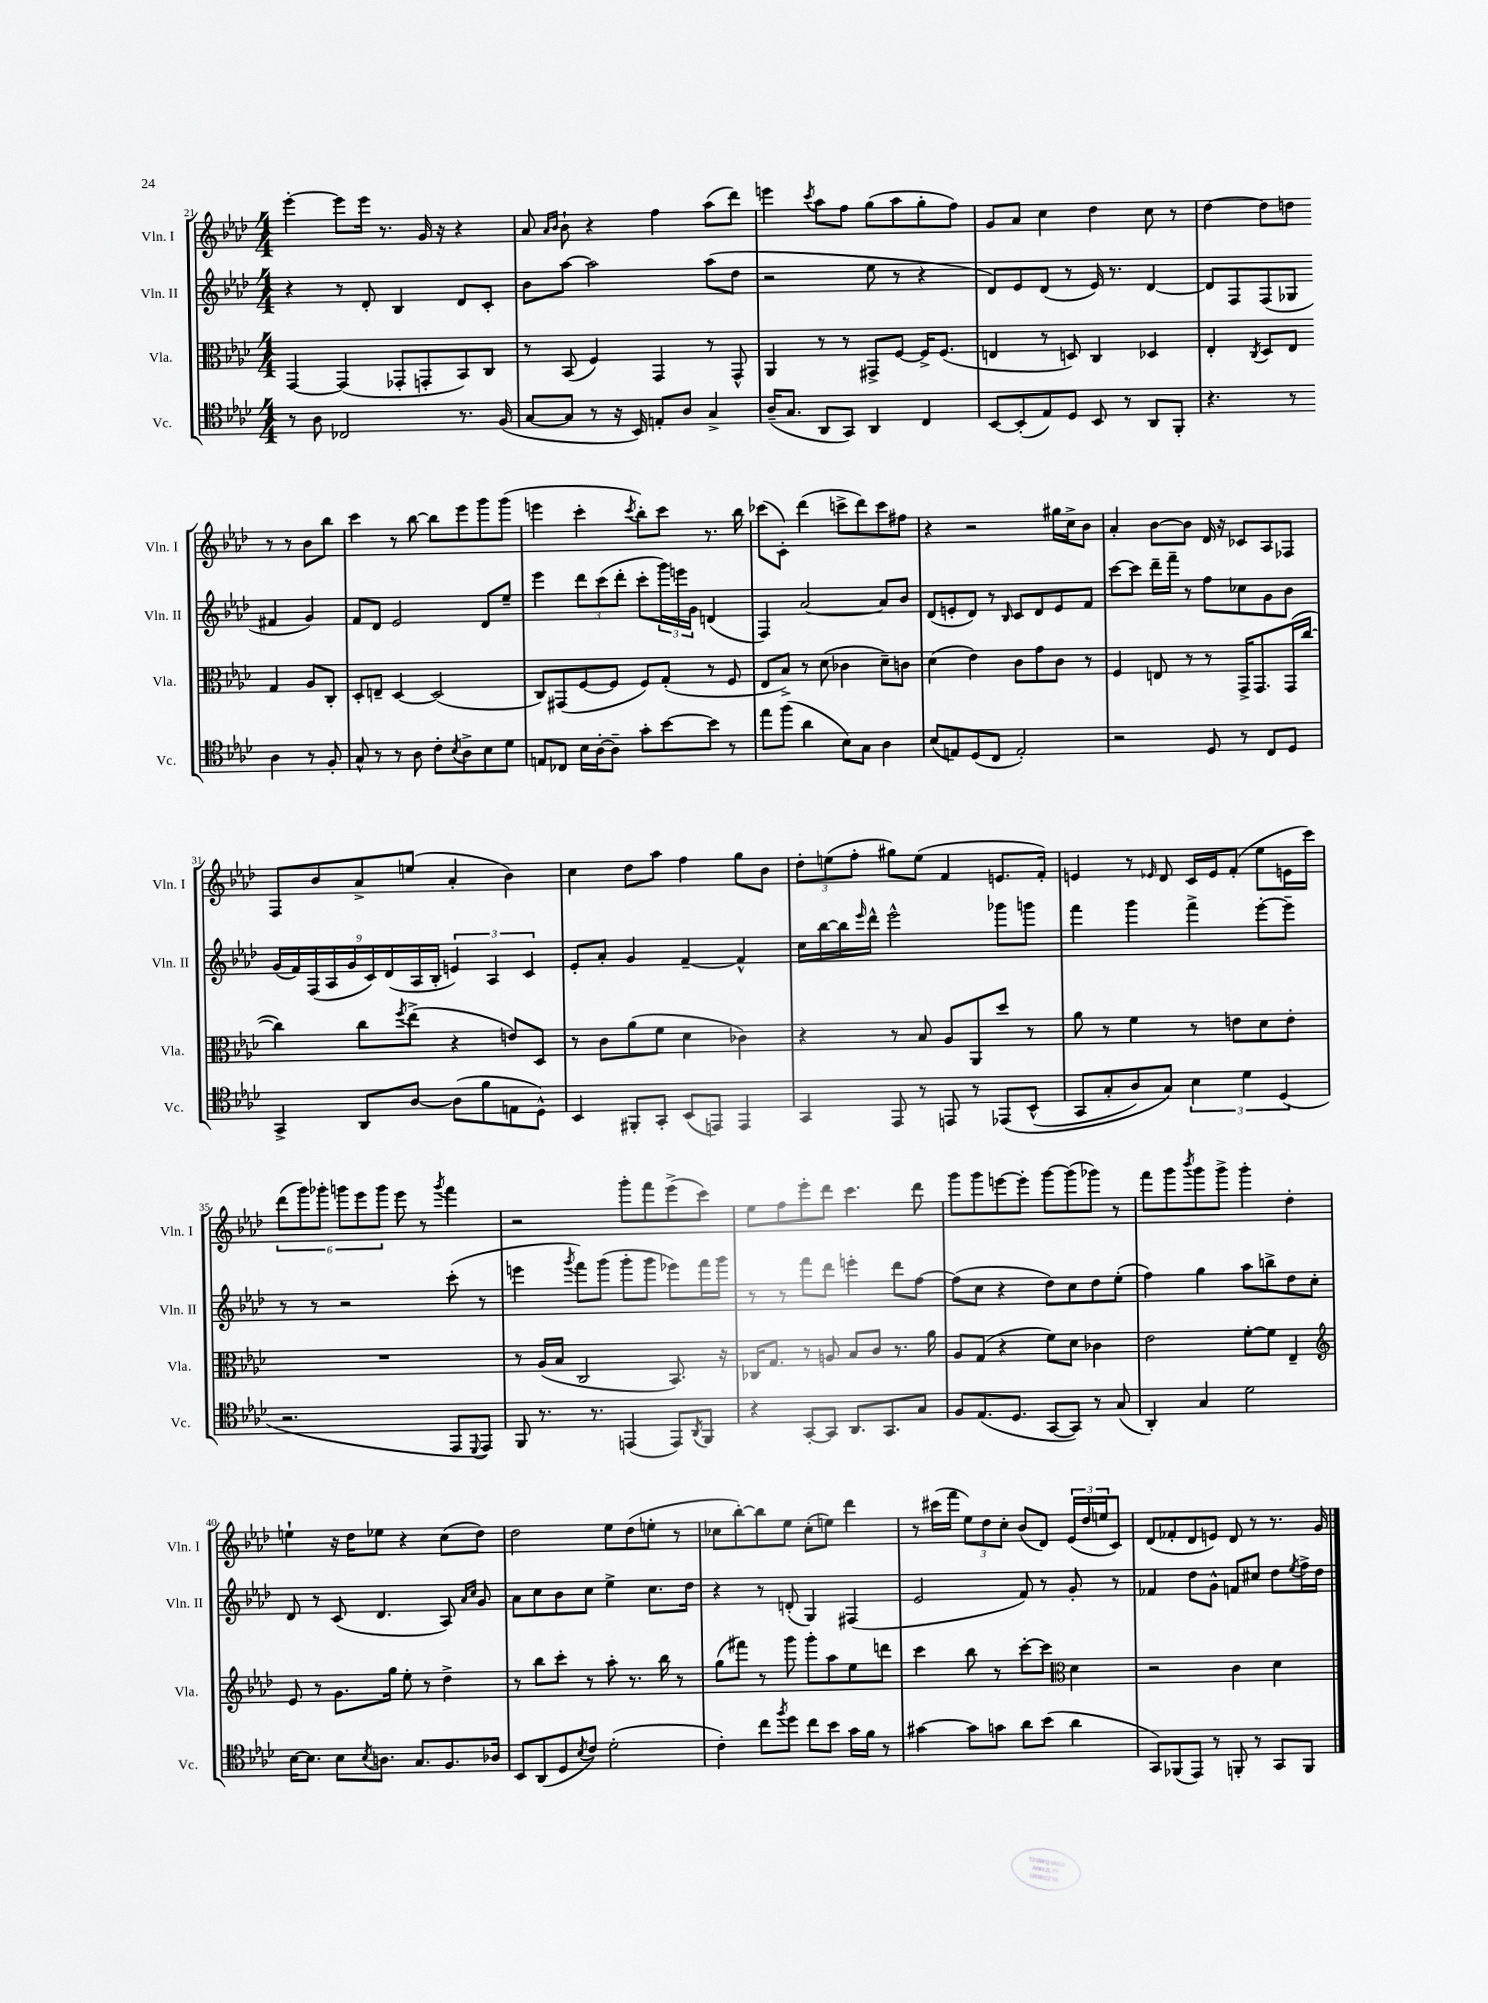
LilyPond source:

<<
\new StaffGroup <<
\new Staff = "s0" \with { instrumentName = "Vln. I" shortInstrumentName = "Vln. I" } {
    \clef treble \key aes \major \numericTimeSignature \time 4/4
    ees'''4~-. ees'''8 ees'''16 r8. g'16 r16 r4 |
    aes'8 \grace { aes'16 bes'16 } bes'8-! r4 f''4 aes''8( des'''8) |
    e'''4 \acciaccatura { c'''8 } aes''8 f''8 g''8( aes''8 g''8-. f''8) |
    g'8 aes'8 c''4 des''4 c''8 r8 |
    des''4~ des''8 d''8 r8 r8 bes'8 bes''8 |
    c'''4 r8 bes''8~ bes''8 ees'''8 g'''8 g'''8( |
    e'''4 c'''4-. \acciaccatura { c'''8 } bes''8-.) c'''8 r8. bes''16 |
    ces'''8( c'8-.) des'''4( c'''8-> des'''8) c'''8 fis''8 |
    r4 r2 gis''16 c''16-> bes'8 |
    aes'4-. bes'8~ bes'8 des'16 r16 ces'8 aes8 fes8 |
    f8 bes'8 aes'8-> e''8( aes'4-. bes'4) |
    c''4 des''8 aes''8 f''4 g''8 bes'8 |
    \tuplet 3/2 { des''8-. e''8( f''8-. } gis''8) e''8( f'4 e'8. f'16-.) |
    e'4 r8 \grace { ees'16 } des'8 c'16 ees'16 f'8-.( ees''8 e'16 c'''16) |
    \tuplet 6/4 { des'''8( g'''8) ges'''8-. g'''8 ees'''8 g'''8 } ees'''8 r8 \acciaccatura { g'''8 } f'''4 |
    r2 g'''8-. f'''8 ees'''8->( c'''8) |
    ees''8 f''8 ees'''8-. des'''8 c'''4. des'''8 |
    g'''8 g'''8 e'''8~ e'''8-. g'''8~ g'''8( ges'''8) r8 |
    f'''8 g'''8 \acciaccatura { bes'''8 } g'''8 g'''8-> g'''4-. des''4-. |
    e''4-! r16 des''16 ees''8 r4 c''8( des''8) |
    des''2 ees''8 des''8( e''8-. r8 |
    ces''8 bes''8~-.) bes''8 ees''8 ces''8-.( e''8) des'''4 |
    r8 cis'''16( f'''16 \tuplet 3/2 { ees''8) des''8 c''8-. } bes'8( des'8) \tuplet 3/2 { ees'16( des''16 e''16 } c'8) |
    des'8( fes'8-. des'8 e'8) des'8 r8 r8. g'16 \bar "|." |
}
\new Staff = "s1" \with { instrumentName = "Vln. II" shortInstrumentName = "Vln. II" } {
    \clef treble \key aes \major \numericTimeSignature \time 4/4
    r4 r8 des'8-. bes4 des'8 c'8-. |
    bes'8 aes''8~ aes''2 aes''8( des''8 |
    r2 ees''8 r8 r4 |
    des'8) ees'8 des'8( r8 ees'16) r8. des'4~ |
    des'8 f8 f8( ges8 fis'4 g'4) |
    f'8 des'8 ees'2 des'8 ees''8-- |
    ees'''4 \tuplet 3/2 { des'''8 c'''8( des'''8-. } c'''8-. \tuplet 3/2 { g'''16) e'''16 g'16 } d'4( |
    f4) aes'2~ aes'8 bes'8 |
    des'8( e'8-. des'8) r8 \grace { bes16 } c'8 des'8 e'8 f'8 |
    c'''8~ c'''8 des'''16-- f'''16-- r8 f''8 ces''8 g'8 bes'8 |
    \tuplet 9/8 { g'16( f'16) f16( aes16 g'16 c'16) des'16( aes16 bes16-. } \tuplet 3/2 { e'4) aes4 c'4 } |
    ees'8-. aes'8-. g'4 f'4~-- f'4-^ |
    c''16 bes''16~ bes''16 \grace { ees'''16 } des'''16-^ ees'''2-^ ges'''8 g'''8 |
    f'''4 g'''4 f'''4-> ees'''8~-. ees'''8-- |
    r8 r8 r2 c'''8-.( r8 |
    e'''4 \acciaccatura { g'''8 } f'''8) g'''8( g'''8-. g'''8 ees'''8) f'''16 g'''16 |
    r8 r8 f'''8 des'''8 e'''4-. des'''8 f''8~ |
    f''8( c''8 r4 des''8) c''8 des''8 ees''8-.( |
    f''4) g''4 aes''8 b''8-> des''8 c''8-. |
    des'8 r8 c'8( des'4. aes8) \grace { aes'16 c''16 } g'8 |
    aes'8 c''8 bes'8 c''8 ees''4-> c''8. des''16 |
    r4 r8 d'8-.( g4) fis4( |
    ees'2 f'8) r8 g'8-. r8 |
    fes'4 des''8 g'8-^ f'8 cis''8 des''8 \acciaccatura { ees''8 } f''16-> des''16 \bar "|." |
}
\new Staff = "s2" \with { instrumentName = "Vla." shortInstrumentName = "Vla." } {
    \clef alto \key aes \major \numericTimeSignature \time 4/4
    g,4~ g,4( ges,8-. g,8-. bes,8) c8 |
    r8 bes,8( f4) g,4 r8 g,8-^ |
    aes,4 r8 r8 gis,8-> f8~ f16-> f8.( |
    e4 r8 d8) c4 des4 |
    ees4-. \acciaccatura { c8 } des8 ees8 g4 aes8 c8-. |
    des8-. e8-- des4~ des2( |
    c8) gis,8( f8~ f8 f8) g8-.( r8 f8 |
    ees8 bes8->) r8 des'8( ces'4 des'8--) c'8 |
    des'4( ees'4) c'8 g'8 c'8 r8 |
    f4 e8 r8 r8 g,16-> g,8. g,16( c''16~ |
    c''4) c''8 \acciaccatura { f''8 } ees''8->( r4 e'8) des8 |
    r8 c'8 aes'8( f'8 des'4 ces'4) |
    r4 r8 bes8 aes8 aes,8 des''8 r8 |
    aes'8 r8 f'4 r8 e'8 des'8 e'8-. |
    R1 |
    r8 aes16( bes16 c2 bes,8.) r16 |
    ces16 g8. r8 a8 bes8 c'8 r8. aes'16 |
    aes8 g8( r4 f'8) des'8 ces'4 |
    ees'2 f'8~-. f'8 ees4-- |
    \clef treble ees'8 r8 g'8. g''16 ees''8-. r8 des''4-> |
    r8 bes''8 c'''8-. r8 aes''8-. r8. bes''16 r8 |
    g''8( fis'''8) r8 g'''8 g'''8-. aes''8 ees''8 d'''8 |
    c'''4 bes''8 r8 c'''8~-. c'''8 \clef alto des'4 |
    r2 c'4 des'4 \bar "|." |
}
\new Staff = "s3" \with { instrumentName = "Vc." shortInstrumentName = "Vc." } {
    \clef tenor \key aes \major \numericTimeSignature \time 4/4
    r8 aes8 ces2 r8. f16( |
    g8~ g8 r8 r16 bes,16) e8-. aes8 g4-> |
    aes16--( g8. aes,8 g,8) aes,4 c4 |
    bes,8~ bes,8-.( ees8) des8 bes,8 r8 aes,8 f,8-. |
    r4. r8 aes4 r8 f8-. |
    g8-^ r8 r8 aes8 c'8-. \acciaccatura { bes8 } aes8-> bes8 des'8 |
    e8 ces8 bes16 aes16~-. aes8-- g'8-. bes'8~ bes'8 r8 |
    ees''8 f''8( aes'4 bes8) g8 aes4 |
    bes8( e8) des8( c8 e2-.) |
    r2 des8 r8 c8 des8 |
    g,4-> aes,8 aes8~ aes8( f'8 e8 des8-^) |
    bes,4 fis,8-. g,8-. bes,8( e,8) e,4 |
    g,4 ees,8 r8 e,8 r8 ees,8\( bes,8-^( |
    g,8 g8-. aes8) g8\) \tuplet 3/2 { bes4 des'4 des4( } |
    r2. ees,8 \appoggiatura { des,8 } ees,8) |
    f,8 r8. r8. e,4( e,8) \acciaccatura { aes,8 } f,8 |
    r4 g,8~-. g,8 aes,8. g,8. g8 |
    f8 ees8.( des8. g,8~ g,8) r8 g8( |
    aes,4-.) g4 des'2 |
    bes16~ bes8. bes8 \acciaccatura { bes8 } a8. g8. f8. aes16 |
    bes,8 aes,8( des8 \acciaccatura { bes8 } c'8) des'2-.( |
    c'4-.) c''8 \acciaccatura { f''8 } des''8 c''8 bes'8 g'16 f'16 r8 |
    gis'4~ gis'8 g'8 aes'8 bes'8( aes'4 |
    g,8) fes,8( ees,8) r8 f,8-. r8 g,8 f,8 \bar "|." |
}
>>
>>
\layout { \context { \Score currentBarNumber = #21 } }
